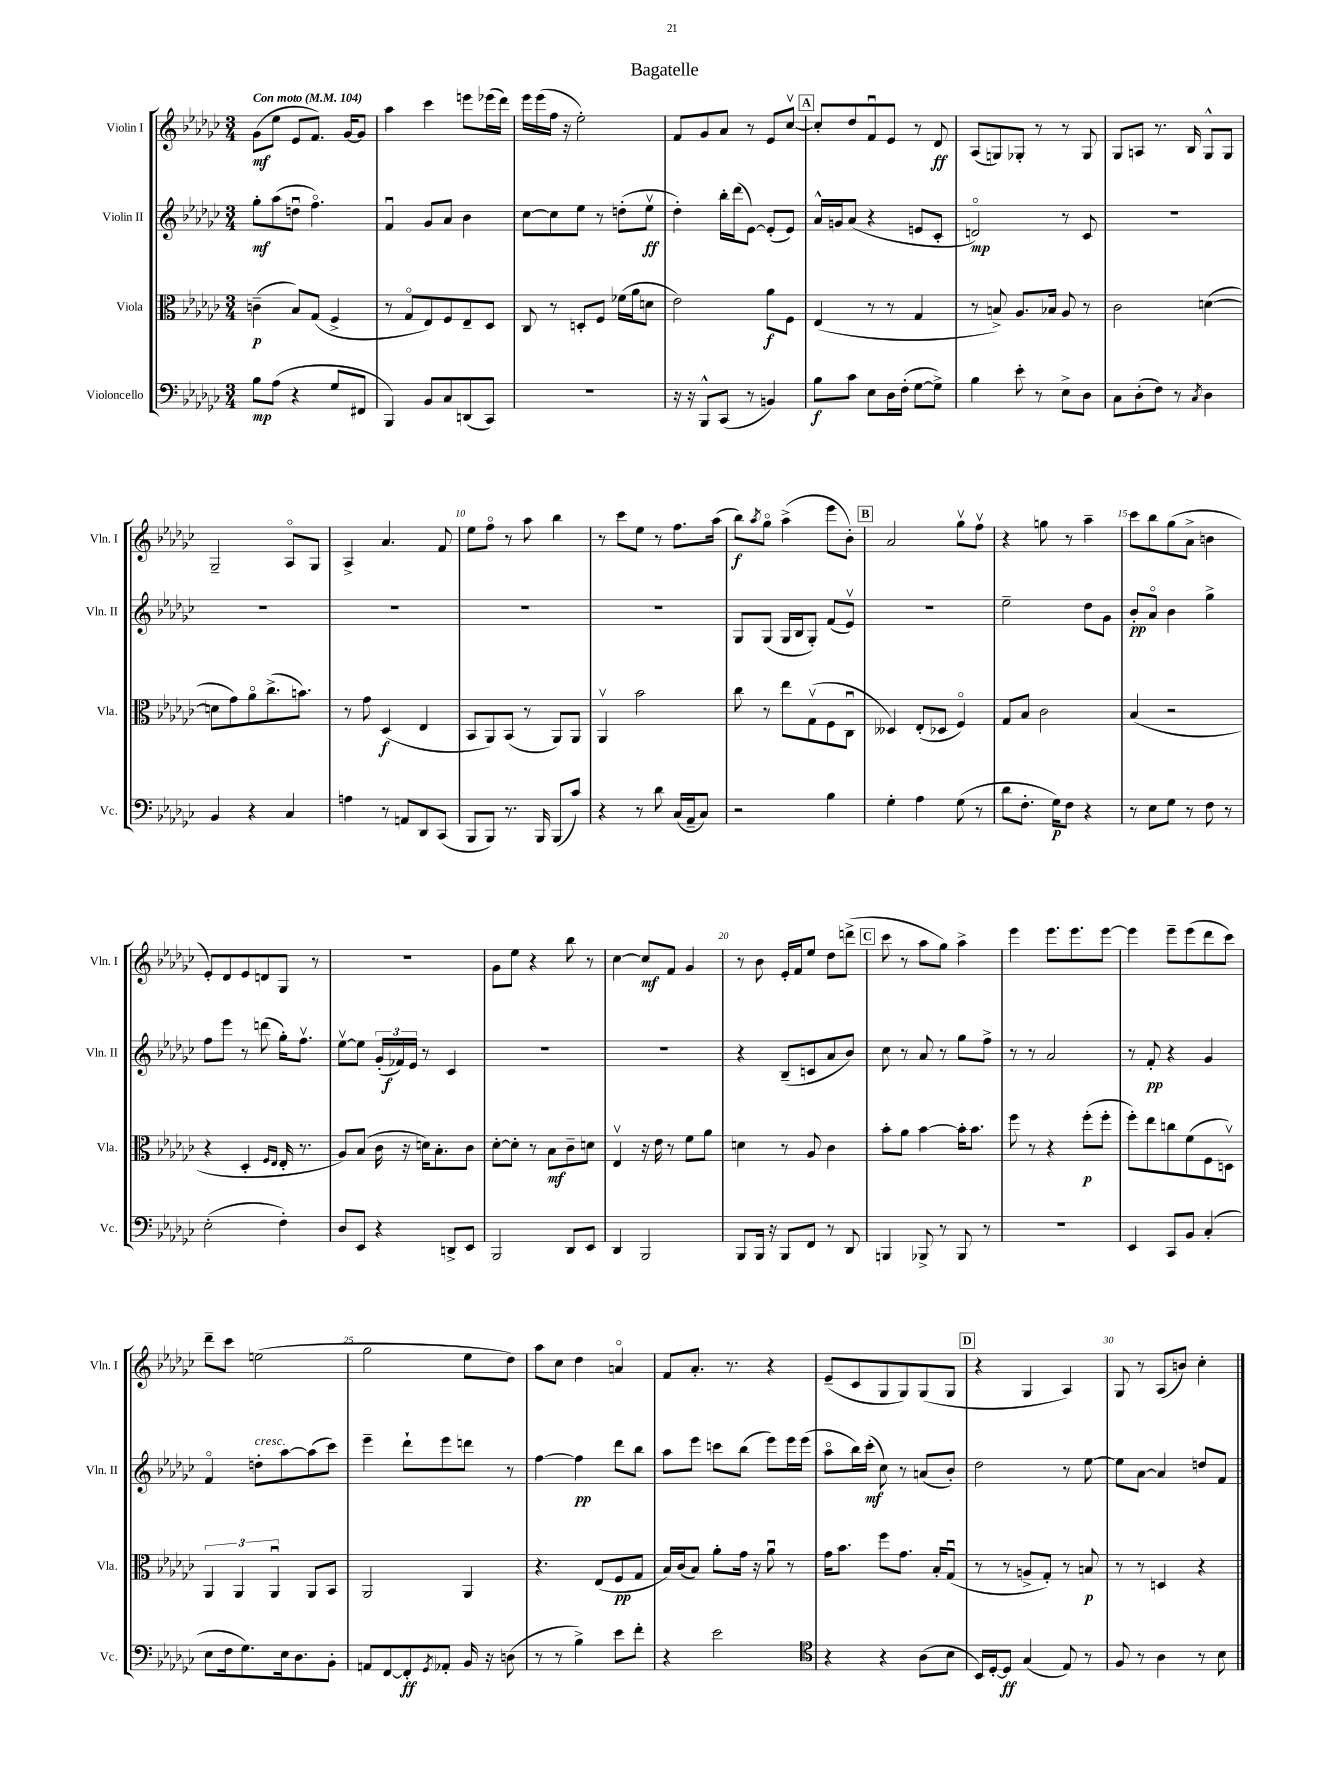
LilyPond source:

\header { title = "Bagatelle" }
<<
\new StaffGroup <<
\new Staff = "s0" \with { instrumentName = "Violin I" shortInstrumentName = "Vln. I" } {
    \clef treble \key ges \major \numericTimeSignature \time 3/4 \tempo "Con moto" 4 = 104
    ges'8\mf( ees''8 ees'8 f'8.) ges'16~ ges'8 |
    aes''4 ces'''4 e'''8 ees'''16( des'''16) |
    ees'''16 ees'''16( f''16 r16 ees''2-.) |
    f'8 ges'8 aes'8 r8 ees'8 ces''8~\upbow |
    \mark \markup { \box "A" } ces''8-. des''8 f'8\downbow ees'8 r8 des'8\ff |
    aes8( g8) ges8-. r8 r8 ges8 |
    ges8 a8 r8. bes16 ges8-^ ges8 |
    ges2-- aes8\flageolet ges8 |
    aes4-> aes'4. f'8 |
    ees''8 f''8\flageolet r8 aes''8 bes''4 |
    r8 ces'''8 ees''8 r8 f''8. aes''16( |
    bes''8\f) \acciaccatura { aes''8 } ges''8\flageolet aes''4->( ees'''8 bes'8-.) |
    \mark \markup { \box "B" } aes'2 ges''8\upbow f''8\upbow |
    r4 g''8 r8 aes''4-- |
    ces'''8 bes''8 ges''8( aes'8-> b'4 |
    ees'8-.) des'8 ees'8 d'8 ges8 r8 |
    R2. |
    ges'8 ees''8 r4 bes''8 r8 |
    ces''4~ ces''8\mf f'8 ges'4 |
    r8 bes'8 ees'16-. f'16 ees''8 des''8 d'''8->( |
    \mark \markup { \box "C" } ces'''8 r8 aes''8 ges''8) aes''4-> |
    ees'''4 ees'''8. ees'''8. ees'''8~ |
    ees'''4 ees'''8-- ees'''8( des'''8 ces'''8) |
    des'''8-- ces'''8 e''2( |
    ges''2 ees''8 des''8) |
    aes''8 ces''8 des''4 a'4\flageolet |
    f'8 aes'8.-. r8. r4 |
    ees'8--( ces'8 ges8 ges8) ges8( ges8 |
    \mark \markup { \box "D" } r4 ges4 aes4) |
    ges8 r8 aes8( b'8) ces''4-. \bar "|." |
}
\new Staff = "s1" \with { instrumentName = "Violin II" shortInstrumentName = "Vln. II" } {
    \clef treble \key ges \major \numericTimeSignature \time 3/4
    ges''8-.\mf aes''8( d''8\downbow f''4.\flageolet) |
    f'4\downbow ges'8 aes'8 bes'4 |
    ces''8~ ces''8 ees''8 r8 d''8-.( ees''8\upbow\ff |
    des''4-.) bes''16-. des'''16( ees'8~) ees'8-.( ees'8) |
    \mark \markup { \box "A" } aes'16-^ g'16 aes'8( r4 e'8 ces'8-. |
    d'2\flageolet\mp) r8 ces'8 |
    R2. |
    R2. |
    R2. |
    R2. |
    R2. |
    ges8 ges8( ges16 bes16 ges8-.) f'8( ees'8\upbow) |
    \mark \markup { \box "B" } R2. |
    ees''2-- des''8 ges'8 |
    bes'8-.\pp aes'8\flageolet bes'4 ges''4-> |
    f''8 ees'''8 r8 d'''8( ges''16-.) f''8.\upbow |
    ees''8~\upbow ees''8 \tuplet 3/2 { ges'16-.( fes'16\f) ees'16 } r8 ces'4 |
    R2. |
    R2. |
    r4 bes8--( c'8 aes'8 bes'8) |
    \mark \markup { \box "C" } ces''8 r8 aes'8 r8 ges''8 f''8-> |
    r8 r8 aes'2 |
    r8 f'8-.\pp r4 ges'4 |
    f'4\flageolet d''8-.^\markup { \italic "cresc." } aes''8~ aes''8( ces'''8) |
    ees'''4-- des'''8-! ees'''8 d'''8 r8 |
    f''4~ f''4\pp des'''8 bes''8 |
    aes''8 ees'''8 c'''8 bes''8( ees'''8) ees'''16 ees'''16( |
    aes''8\flageolet bes''16) ces'''16-.\mf( ces''8) r8 a'8( bes'8-.) |
    \mark \markup { \box "D" } des''2 r8 ees''8~ |
    ees''8 aes'8~ aes'4 d''8 f'8 \bar "|." |
}
\new Staff = "s2" \with { instrumentName = "Viola" shortInstrumentName = "Vla." } {
    \clef alto \key ges \major \numericTimeSignature \time 3/4
    c'4--\p( bes8) ges8( f4-> |
    r8 ges8\flageolet ees8) f8 ees8-- des8 |
    ces8 r8 d8-. f8 fes'16( aes'16 d'8 |
    ees'2) aes'8\f f8 |
    \mark \markup { \box "A" } ees4( r8 r8 ges4 |
    r8 b8->) aes8. bes16 aes8 r8 |
    ces'2 d'4~( |
    d'8 ges'8) aes'8\flageolet ces''8.->( b'8.) |
    r8 ges'8 des4\f( ees4 |
    bes,8 aes,8) bes,8( r8 aes,8) aes,8 |
    aes,4\upbow bes'2 |
    ces''8 r8 ees''8 ges8\upbow( f8 ces8\downbow |
    \mark \markup { \box "B" } deses4) ees8-.( des8 f4\flageolet) |
    ges8 bes8 ces'2 |
    bes4( r2 |
    r4 des4-. \grace { f16 ees16 } ees16-. r8. |
    aes8) bes8( ces'16 r16 d'16) bes8.-. ces'8 |
    des'8~-. des'8-. r8 bes8\mf ces'8-- d'8 |
    ees4\upbow r16 ees'16 r8 f'8 aes'8 |
    d'4 r8 aes8 ces'4 |
    \mark \markup { \box "C" } bes'8-. aes'8 bes'4~ bes'16-. bes'8. |
    f''8 r8 r4 f''8-.\p( f''8-. |
    f''8-.) ees''8 c''8 f'8( f8 d8\upbow) |
    \tuplet 3/2 { aes,4 aes,4 aes,4\downbow } aes,8 bes,8 |
    aes,2 aes,4 |
    r4. ees8( f8\pp ges8 |
    bes16) ces'16( bes8) aes'8-. ges'16 r16 aes'8\downbow r8 |
    ges'16 bes'8. f''8 ges'8. bes16-. ges8\downbow( |
    \mark \markup { \box "D" } r8 r8 a8-> ges8-.) r8 b8\p |
    r8 r8 d4 r4 \bar "|." |
}
\new Staff = "s3" \with { instrumentName = "Violoncello" shortInstrumentName = "Vc." } {
    \clef bass \key ges \major \numericTimeSignature \time 3/4
    bes8\mp aes8( r4 ges8 fis,8 |
    bes,,4) bes,8 ces8 d,8( ces,8) |
    R2. |
    r16 r16 bes,,8-^ ces,8( r8 b,4) |
    \mark \markup { \box "A" } bes8\f ces'8 ees8 des16 f16-.( ges8~ ges8->) |
    bes4 ees'8-. r8 ees8-> des8 |
    ces8 des8-.( f8) r8 \acciaccatura { ces8 } des4 |
    bes,4 r4 ces4 |
    a4 r8 a,8 des,8 ces,8( |
    bes,,8 bes,,8) r8. bes,,16 bes,,8( ces'8) |
    r4 r8 des'8 ces16( aes,16-- ces8) |
    r2 bes4 |
    \mark \markup { \box "B" } ges4-. aes4 ges8( r8 |
    des'8 f8.-. ges16\p) f8 r4 |
    r8 ees8 ges8 r8 f8 r8 |
    ees2-.( f4-.) |
    des8 ees,8 r4 d,8-> ees,8 |
    bes,,2 des,8 ees,8 |
    des,4 bes,,2 |
    bes,,8 bes,,16 r16 bes,,8 f,8 r8 des,8 |
    \mark \markup { \box "C" } b,,4 bes,,8-> r8 bes,,8 r8 |
    R2. |
    ees,4 ces,8 bes,8 ces4-.( |
    ees8 f16 ges8.) ees16 des8. bes,8-. |
    a,8 f,8~ f,8-.\ff \acciaccatura { ges,8 } aes,8-. bes,16 r16 d8( |
    r8 r8 bes4->) ees'8 f'8-. |
    r4 ees'2 |
    \clef tenor r4 r4 aes8( bes8 |
    \mark \markup { \box "D" } bes,16) des16~-. des8\ff ges4( ees8) r8 |
    f8 r8 aes4 r8 bes8 \bar "|." |
}
>>
>>
\layout { \context { \Score \override BarNumber.break-visibility = ##(#f #t #t) barNumberVisibility = #(every-nth-bar-number-visible 5) } }
